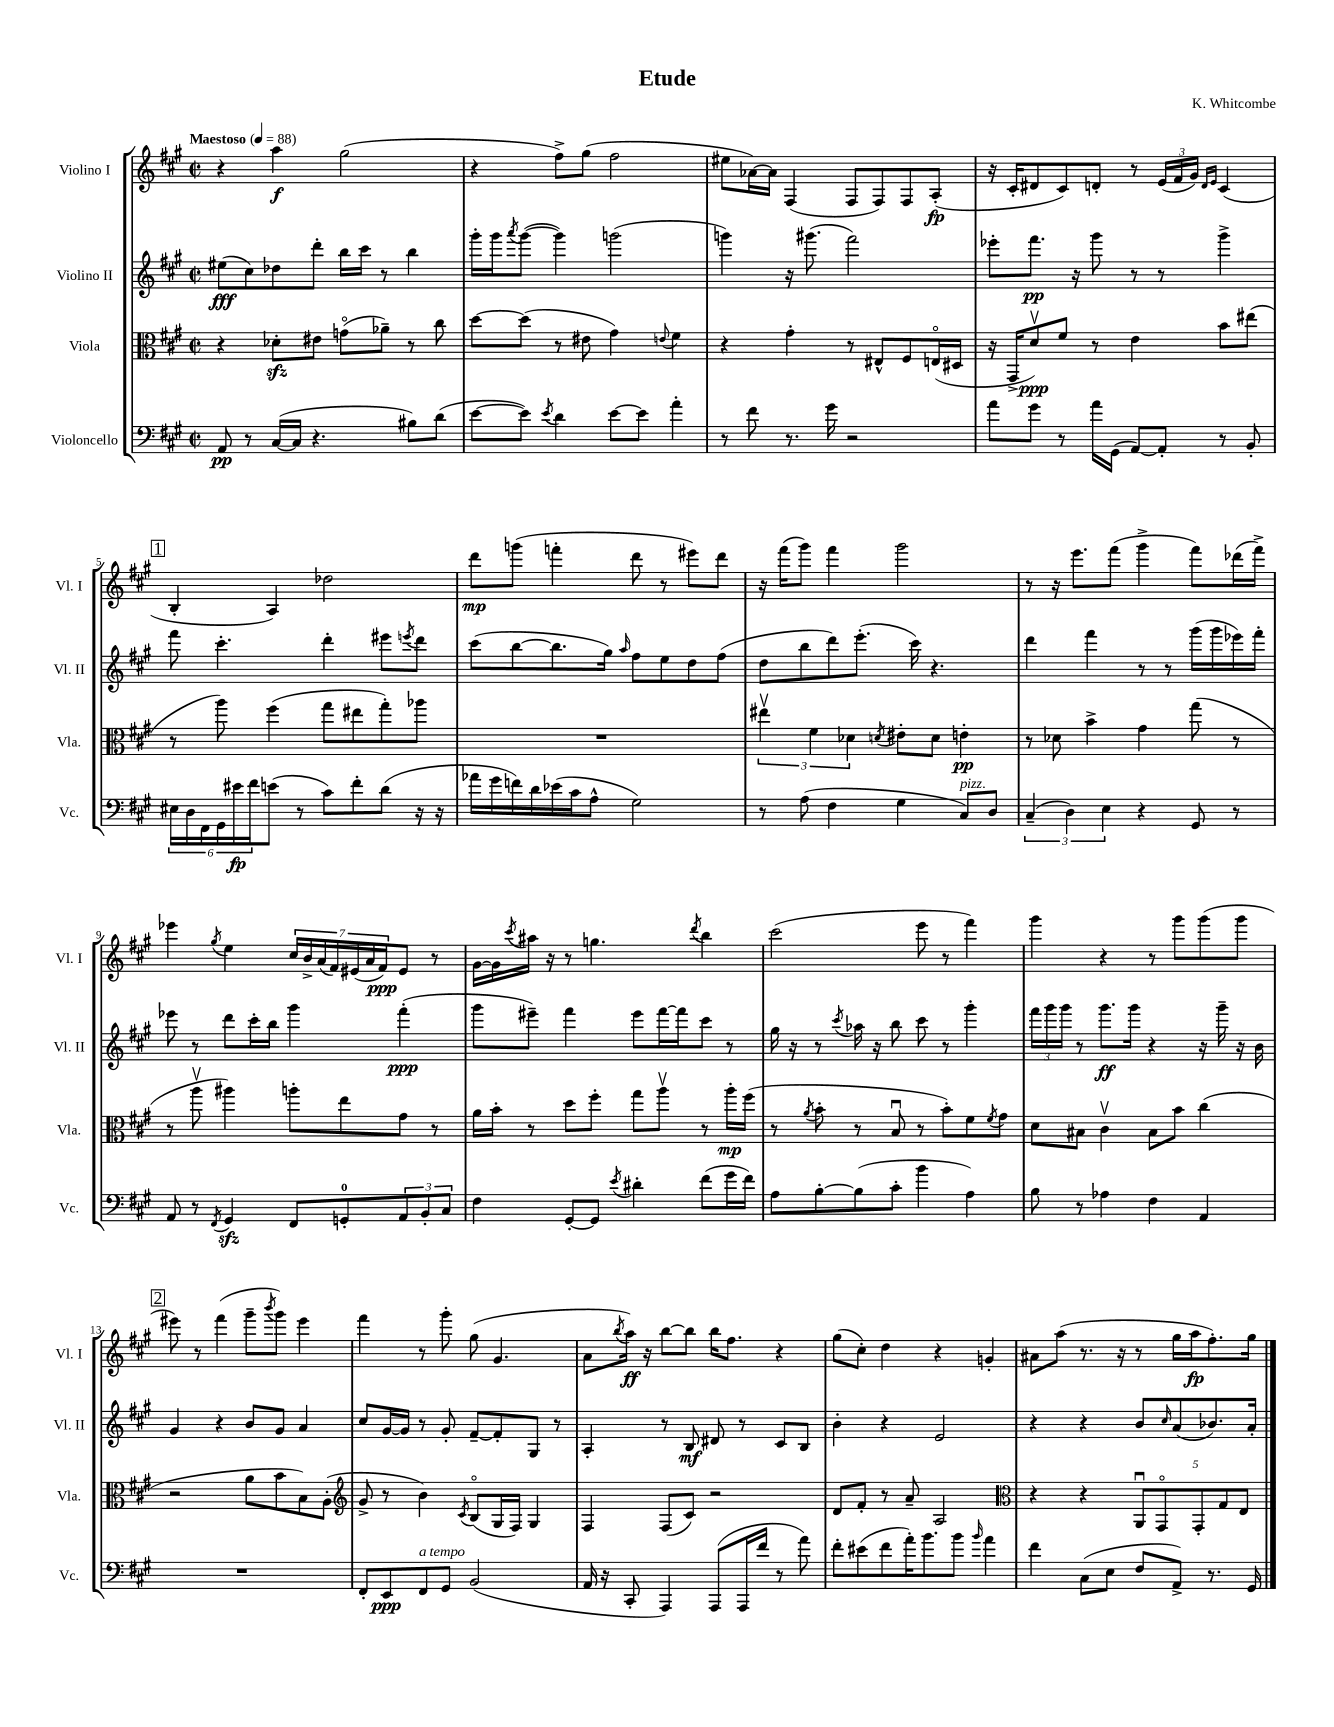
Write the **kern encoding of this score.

**kern	**kern	**kern	**kern
*staff4	*staff3	*staff2	*staff1
*clefF4	*clefC3	*clefG2	*clefG2
*k[f#c#g#]	*k[f#c#g#]	*k[f#c#g#]	*k[f#c#g#]
*M2/2	*M2/2	*M2/2	*M2/2
*met(c|)	*met(c|)	*met(c|)	*met(c|)
*MM88	*MM88	*MM88	*MM88
8AA/	4r	(8ee#\L	4r
8r	.	8cc#\)	.
([16C#/LL	8d-'\L	8dd-\	4aa\
16C#/]JJ	.	.	.
4.r	8e#\J	8ddd'\J	.
.	(8go\L	16bb\LL	(2gg#\
.	.	16ccc#\JJ	.
.	8a-~\J)	8r	.
8B#\L)	8r	4bb\	.
(8d\J	8cc#\	.	.
=	=	=	=
[8e\L	[8dd\L	16ggg#'\LL	4r
.	.	16ggg#\J	.
.	.	8qaaa/	.
8e\]J)	(8dd\]J	([8ggg#\J	.
8qe/	.	.	.
4d\	8r	4ggg#\])	8ff#^\L)
.	8e#\	.	(8gg#\J
[8e\L	4g#\)	(2ggg\	2ff#\
8e\]J	.	.	.
.	8qqe/	.	.
4a'\	4f#\	.	.
=	=	=	=
8r	4r	4ggg\)	8ee#\L
8f#\	.	.	[16a-\L)
.	.	.	16a-\]JJ
8.r	4g#'\	16r	(4F#/
.	.	(8.ggg#\	.
16g#\	.	.	.
2r	8r	2fff#\)	8F#/L
.	8E#^^/L	.	8F#/)
.	8F#/	.	8F#/
.	(16Eo/L	.	(8A'/J
.	16D#/JJ	.	.
=	=	=	=
8a\L	16r	8eee-'\L	16r
.	16GG#^/LK	.	16c#'/LK
8g#\J	8dv/)	8.fff#\J	8d#/
8r	8f#/J	.	8c#/)
.	.	16r	.
16a\LL	8r	8ggg#\	8d'/J
(16GG#\JJ	.	.	.
[8AA/L)	4e\	8r	8r
8AA'/]J	.	8r	(24e/LL
.	.	.	24f#/
.	.	.	24g#/JJ)
.	.	.	16qqd/LL
.	.	.	16qqe/JJ
8r	8b\L	4ggg#^\	(4c#/
8BB'/	(8ee#\J	.	.
=	=	=	=
24E#\LL	8r	8fff#\	4B'/
24D\	.	.	.
24FF#\	.	.	.
24GG#\	8aa\)	4.ccc#'\	.
24e#\	.	.	.
24f#\J	.	.	.
(8e\J	(4ff#\	.	4A/)
8r	.	.	.
8c#\L)	8gg#\L	4ddd'\	2dd-\
8f#'\	8ee#\	.	.
(8d\J	8gg#'\)	8eee#\L	.
.	.	8qeee/	.
16r	8aa-\J	8ddd\J	.
16r	.	.	.
=	=	=	=
16a-\LL	1r	(8ccc#\L	8ddd\L
16g#\	.	.	.
16f\)	.	[8bb\	(8ggg\J
16d\	.	.	.
(16e-\	.	8.bb\]	4fff'\
16c#\J	.	.	.
8A^^\J	.	.	.
.	.	16gg#\Jk)	.
.	.	16qqaa/	.
2G#\)	.	8ff#\L	8ddd\
.	.	8ee\	8r
.	.	8dd\	8eee#\L)
.	.	(8ff#\J	8ddd\J
=	=	=	=
8r	6ee#v\	8dd\L	16r
.	.	.	(16fff#\LK
(8A\	.	8bb\	8ggg#\J)
.	6f#\	.	.
4F#\	.	8ddd\)	4fff#\
.	6d-\	.	.
.	.	(8.eee'\J	.
.	8qd/	.	.
4G#\	8e#'\L	.	2ggg#\
.	.	16ccc#\)	.
.	8d\J	4.r	.
8C#/L)	4e'\	.	.
8D/J	.	.	.
=	=	=	=
(6C#~/	8r	4ddd\	8r
.	8d-\	.	16r
6D\)	.	.	.
.	.	.	8.eee\L
.	4b^\	4fff#\	.
6E\	.	.	.
.	.	.	(8fff#\J
4r	4g#\	8r	4ggg#^\
.	.	8r	.
8GG#/	(8gg#\	(16ggg#\LL	8fff#\L)
.	.	16ggg#\	.
8r	8r	16eee-\)	(16ddd-\L
.	.	16fff#'\JJ	16fff#^\JJ)
=	=	=	=
8AA/	8r	8eee-\	4eee-\
8r	8aav\	8r	.
8qFF#/	.	.	8qgg#/
4GG#/	4aa#\)	8ddd\L	4ee\
.	.	16ccc#'\L	.
.	.	16bb\JJ	.
8FF#/L	8aa'\L	4ggg#\	28cc#/LL
.	.	.	28b^/
.	.	.	(28a/
.	.	.	28f#/)
8GG'/	8ee\	.	.
.	.	.	(28e#/
.	.	.	28a/
.	.	.	28f#/J)
12AA/	8g#\J	(4fff#'\	8e#/J
12BB'/	.	.	.
.	8r	.	8r
12C#/J	.	.	.
=	=	=	=
4F#\	16a\LL	8ggg#\L	[16g#\LL
.	16b'\JJ	.	16g#\]
.	.	.	8qccc#/
.	8r	8eee#~\J)	16aa#\JJ
.	.	.	16r
[8GG#'/L	8dd\L	4fff#\	8r
8GG#/]J	8ff#'\J	.	4.gg\
8qe/	.	.	.
4d#'\	8gg#\L	8eee#\L	.
.	8aav\J	[16fff#\L	.
.	.	16fff#\]J	.
.	.	.	8qddd/
(8f#\L	8r	8ccc#\J	4bb\
16g#\L	16aa'\LL	8r	.
16f#\JJ)	(16ff#\JJ	.	.
=	=	=	=
8A\L	8r	16gg#\	(2ccc#\
.	.	16r	.
.	8qa/	.	.
[8B'\	8b'\	8r	.
.	.	8qccc#/	.
(8B\]	8r	16aa-\	.
.	.	16r	.
8c#'\J	8Bu/	8bb\	.
4b\	8r	8ccc#\	8eee\
.	8b'\L)	8r	8r
4A\)	8f#\	4ggg#'\	4fff#\)
.	8qf#/	.	.
.	8g#\J	.	.
=	=	=	=
8B\	8d\L	24fff#\LL	4ggg#\
.	.	24ggg#\	.
.	.	24ggg#\JJ	.
8r	8B#\J	8r	.
4A-\	4c#v\	8.ggg#\L	4r
.	.	16ggg#\Jk	.
4F#\	8B#\L	4r	8r
.	8b\J	.	8ggg#\L
4AA/	(4cc#\	16r	(8ggg#\
.	.	16ggg#~\	.
.	.	16r	8ggg#\J
.	.	16b\	.
=	=	=	=
1r	2r	4g#/	8eee#\)
.	.	.	8r
.	.	4r	(4fff#\
.	8a\L	8b/L	8ggg#~\L
.	.	.	8qbbb/
.	8b\	8g#/J	8ggg#\J)
.	8B\)	4a/	4eee#\
.	(8A'\J	.	.
=	=	=	=
*	*clefG2	*	*
8FF#'/L	8g#^/	8cc#/L	4fff#\
8EE/	8r	[16g#/L	.
.	.	16g#/]JJ	.
8FF#/	4b\)	8r	8r
8GG#/J	.	8g#'/	8ggg#'\
.	8qc#/	.	.
(2BB/	(8Bo/L	[8f#~/L	(8gg#\
.	16G#/L	8f#'/]	4.g#/
.	16F#/JJ)	.	.
.	4G#/	8G#/J	.
.	.	8r	.
=	=	=	=
16AA/	4F#/	4A'/	8a\L
16r	.	.	.
.	.	.	8qbb/
8CC#'/	.	.	16aa\Jk)
.	.	.	16r
4AAA/)	(8F#/L	8r	[8bb\L
.	8c#/J)	8B/	8bb\]J
(8AAA/L	2r	8d#/	16bb\LK
.	.	.	8.ff#\J
16AAA/L	.	8r	.
16f#/JJ	.	.	.
8r	.	8c#/L	4r
8a\)	.	8B/J	.
=	=	=	=
8f#'\L	8d/L	4b'\	(8gg#\L
(8e#\	8f#'/J	.	8cc#'\J)
8f#\	8r	4r	4dd\
16a'\K)	8a~/	.	.
8.b\	.	.	.
.	2A/	2e/	4r
8b\J	.	.	.
16qqb/	.	.	.
4a\	.	.	4g'/
=	=	=	=
*	*clefC3	*	*
4f#\	4r	4r	8a#\L
.	.	.	(8aa\J
(8C#\L	4r	4r	8.r
8E\J	.	.	.
.	.	.	16r
8F#/L	10AAu/L	8b/L	8r
.	10GG#o/	.	.
.	.	16qqcc#/	.
8AA^/J)	.	(8a/	16gg#\LL
.	.	.	16aa\J
.	10GG#'/	.	.
8.r	.	8.b-/)	8.ff#'\)
.	10G#/	.	.
.	10E/J	.	.
16GG#/	.	16a'/Jk	16gg#\Jk
==	==	==	==
*-	*-	*-	*-
